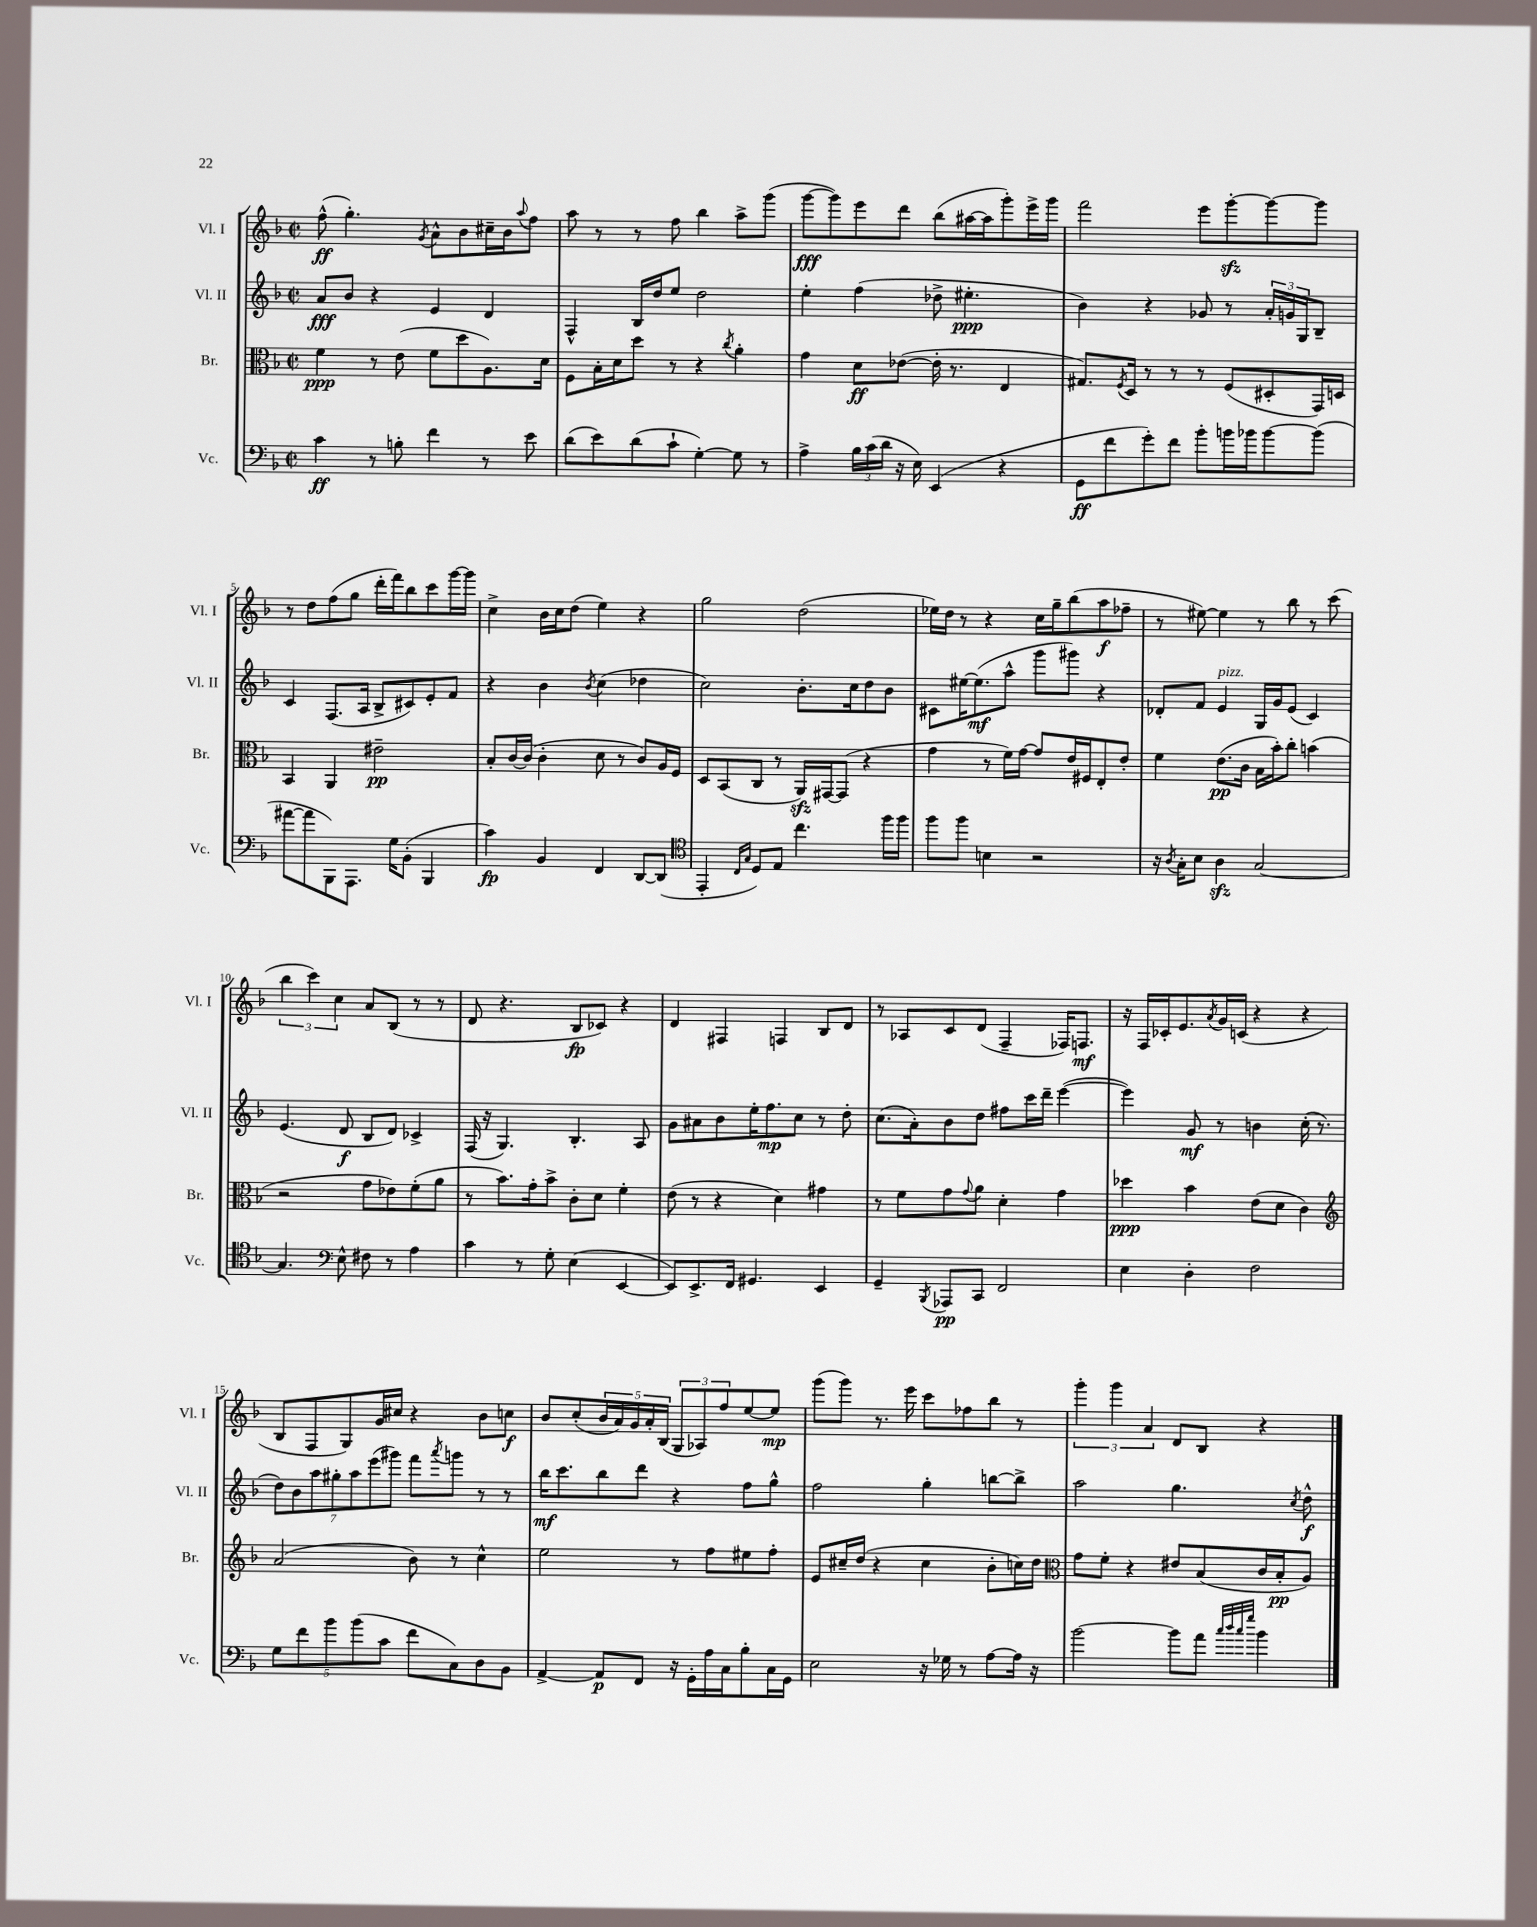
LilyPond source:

<<
\new StaffGroup <<
\new Staff = "s0" \with { instrumentName = "Vl. I" shortInstrumentName = "Vl. I" } {
    \clef treble \key f \major \defaultTimeSignature \time 2/2
    f''8-^\ff( g''4.-.) \acciaccatura { g'8 } a'8-^ bes'8 cis''16-- bes'16 \appoggiatura { a''8 } f''8 |
    a''8 r8 r8 f''8 bes''4 a''8-> g'''8( |
    g'''8~\fff g'''8) e'''8 d'''8 bes''8( ais''16~ ais''16 g'''8-.) e'''16-> g'''16 |
    f'''2 e'''8 g'''8~-.\sfz g'''8~ g'''8 |
    r8 d''8 f''8( g''8 d'''16-. f'''16) bes''8 c'''8 g'''16~ g'''16 |
    c''4-> bes'16 c''16 d''8( e''4) r4 |
    g''2 d''2( |
    ees''16) d''16 r8 r4 c''16 g''16-- bes''8( a''8\f fes''8-- |
    r8 eis''8~) eis''4 r8 bes''8 r8 c'''8( |
    \tuplet 3/2 { bes''4 c'''4) c''4 } a'8 bes8( r8 r8 |
    d'8 r4. bes8\fp ces'8) r4 |
    d'4 fis4 f4 bes8 d'8 |
    r8 aes8 c'8 d'8( f4-- fes16) f8.\mf |
    r16 f16 ces'16-. e'8. \acciaccatura { a'8 } g'16 c'16( r4 r4 |
    bes8 f8 g8) g'16 cis''16 r4 bes'8 c''8\f |
    bes'8 c''8-.( \tuplet 5/4 { bes'16 a'16) g'16 a'16-. bes16( } \tuplet 3/2 { g8 aes8) f''8 } e''8~ e''8\mp |
    g'''8( g'''8) r8. e'''16 c'''8 fes''8 bes''8 r8 |
    \tuplet 3/2 { g'''4-. g'''4 a'4 } d'8 bes8 r4 \bar "|." |
}
\new Staff = "s1" \with { instrumentName = "Vl. II" shortInstrumentName = "Vl. II" } {
    \clef treble \key f \major \defaultTimeSignature \time 2/2
    a'8\fff bes'8 r4 e'4 d'4 |
    f4-^ bes16 d''16 e''8 d''2 |
    e''4-. f''4( des''8-> eis''4.-.\ppp |
    bes'4) r4 ges'8 r8 \tuplet 3/2 { a'16-. g'16 g16 } bes8-- |
    c'4 f8.( a16 bes8-> cis'8) e'8-. f'8 |
    r4 bes'4 \acciaccatura { bes'8 } c''4( des''4 |
    c''2) bes'8.-. c''16 d''8 bes'8 |
    cis'8 eis''16~ eis''8.\mf( a''8-^ g'''8 gis'''8) r4 |
    des'8-. f'8 e'4^\markup { \italic "pizz." } g16 g'16 e'8( c'4) |
    e'4.( d'8\f bes8 d'8) ces'4-> |
    f16( r16 g4.) bes4.-. a8 |
    g'8 ais'8 bes'8 e''16-. f''8.\mp c''8 r8 d''8-. |
    c''8.( a'16-.) bes'8 d''8 fis''8 c'''16 d'''16-- e'''4~( |
    e'''4) g'8\mf r8 b'4 c''16-.( r8. |
    \tuplet 7/4 { d''8) bes'8 a''8 gis''8-. a''8 e'''8( gis'''8) } f'''8 \acciaccatura { a'''8 } g'''8 r8 r8 |
    bes''16\mf c'''8. bes''8 d'''8 r4 f''8 g''8-^ |
    f''2 g''4-. b''8~ b''8-> |
    a''2 g''4. \acciaccatura { c''8 } d''8-^\f \bar "|." |
}
\new Staff = "s2" \with { instrumentName = "Br." shortInstrumentName = "Br." } {
    \clef alto \key f \major \defaultTimeSignature \time 2/2
    f'4\ppp r8 e'8( f'8 d''8 a8.) d'16 |
    f8 bes16-. d'16 d''8 r8 r4 \acciaccatura { c''8 } a'4-. |
    g'4 d'8\ff ees'8~( ees'16-. r8. e4 |
    gis8.) \acciaccatura { f8 } d16 r8 r8 r8 f8( dis8-. g,16) d16 |
    bes,4 a,4 eis'2--\pp |
    bes8-. c'16~ c'16( c'4-. d'8 r8 c'8) a16 f16 |
    d8 bes,8( c8 r8 a,16\sfz) gis,16~ gis,8( r4 |
    g'4 r8 f'16) g'16~ g'8 e'16 fis16 e8-. e'8-. |
    f'4 e'8.\pp( c'16 bes16 bes'16-.) c''8-. b'4( |
    r2 g'8 ees'8) f'8-.( a'8 |
    r8 bes'8.) g'16-. bes'8-> c'8-. d'8 f'4-. |
    e'8( r8 r4 d'4) gis'4 |
    r8 f'8 g'8 \appoggiatura { g'8 } a'8 d'4-. g'4 |
    des''4\ppp bes'4 e'8( d'8 c'4) |
    \clef treble a'2( bes'8) r8 c''4-^ |
    e''2 r8 f''8 eis''8 f''8-. |
    e'8 cis''16-- d''16( r4 cis''4 bes'8-. c''16) d''16 |
    \clef alto g'8 f'8-. r4 eis'8 bes8( c'16 bes16-.\pp a8) \bar "|." |
}
\new Staff = "s3" \with { instrumentName = "Vc." shortInstrumentName = "Vc." } {
    \clef bass \key f \major \defaultTimeSignature \time 2/2
    c'4\ff r8 b8-. f'4 r8 e'8 |
    d'8( e'8) d'8( c'8-! g4~-.) g8 r8 |
    a4-> \tuplet 3/2 { bes16 c'16( d'16 } r16 e16) e,4( r4 |
    g,8\ff f'8 g'8-.) f'8 bes'8-. b'16 bes'16 bes'8~ bes'8( |
    ais'8~ ais'8 bes,,8) a,,8. g16 bes,8-.( bes,,4 |
    c'4\fp) bes,4 f,4 d,8~ d,8( |
    \clef tenor e,4-. \grace { c16 g16 } d8) e8 c''4. f''16 f''16 |
    f''8 f''8 b4 r2 |
    r16 \acciaccatura { a8 } g16-. bes8 a4\sfz g2~ |
    g4. \clef bass e8-^ fis8 r8 a4 |
    c'4 r8 g8-. e4( e,4~ |
    e,8) e,8.-> f,16 gis,4. e,4 |
    g,4-- \acciaccatura { bes,,8 } aes,,8\pp c,8 f,2 |
    e4 d4-. f2 |
    \tuplet 5/4 { g8 f'8 bes'8 bes'8( c'8 } f'8 c8) d8 bes,8 |
    a,4~-> a,8\p f,8 r16 g,16-. a16 c16 bes8-. c16 g,16 |
    e2 r16 ges16 r8 a8~ a16 r16 |
    bes'2~ bes'8 a'8 \grace { c''32 d''32 c''32 g''32 } bes'4 \bar "|." |
}
>>
>>
